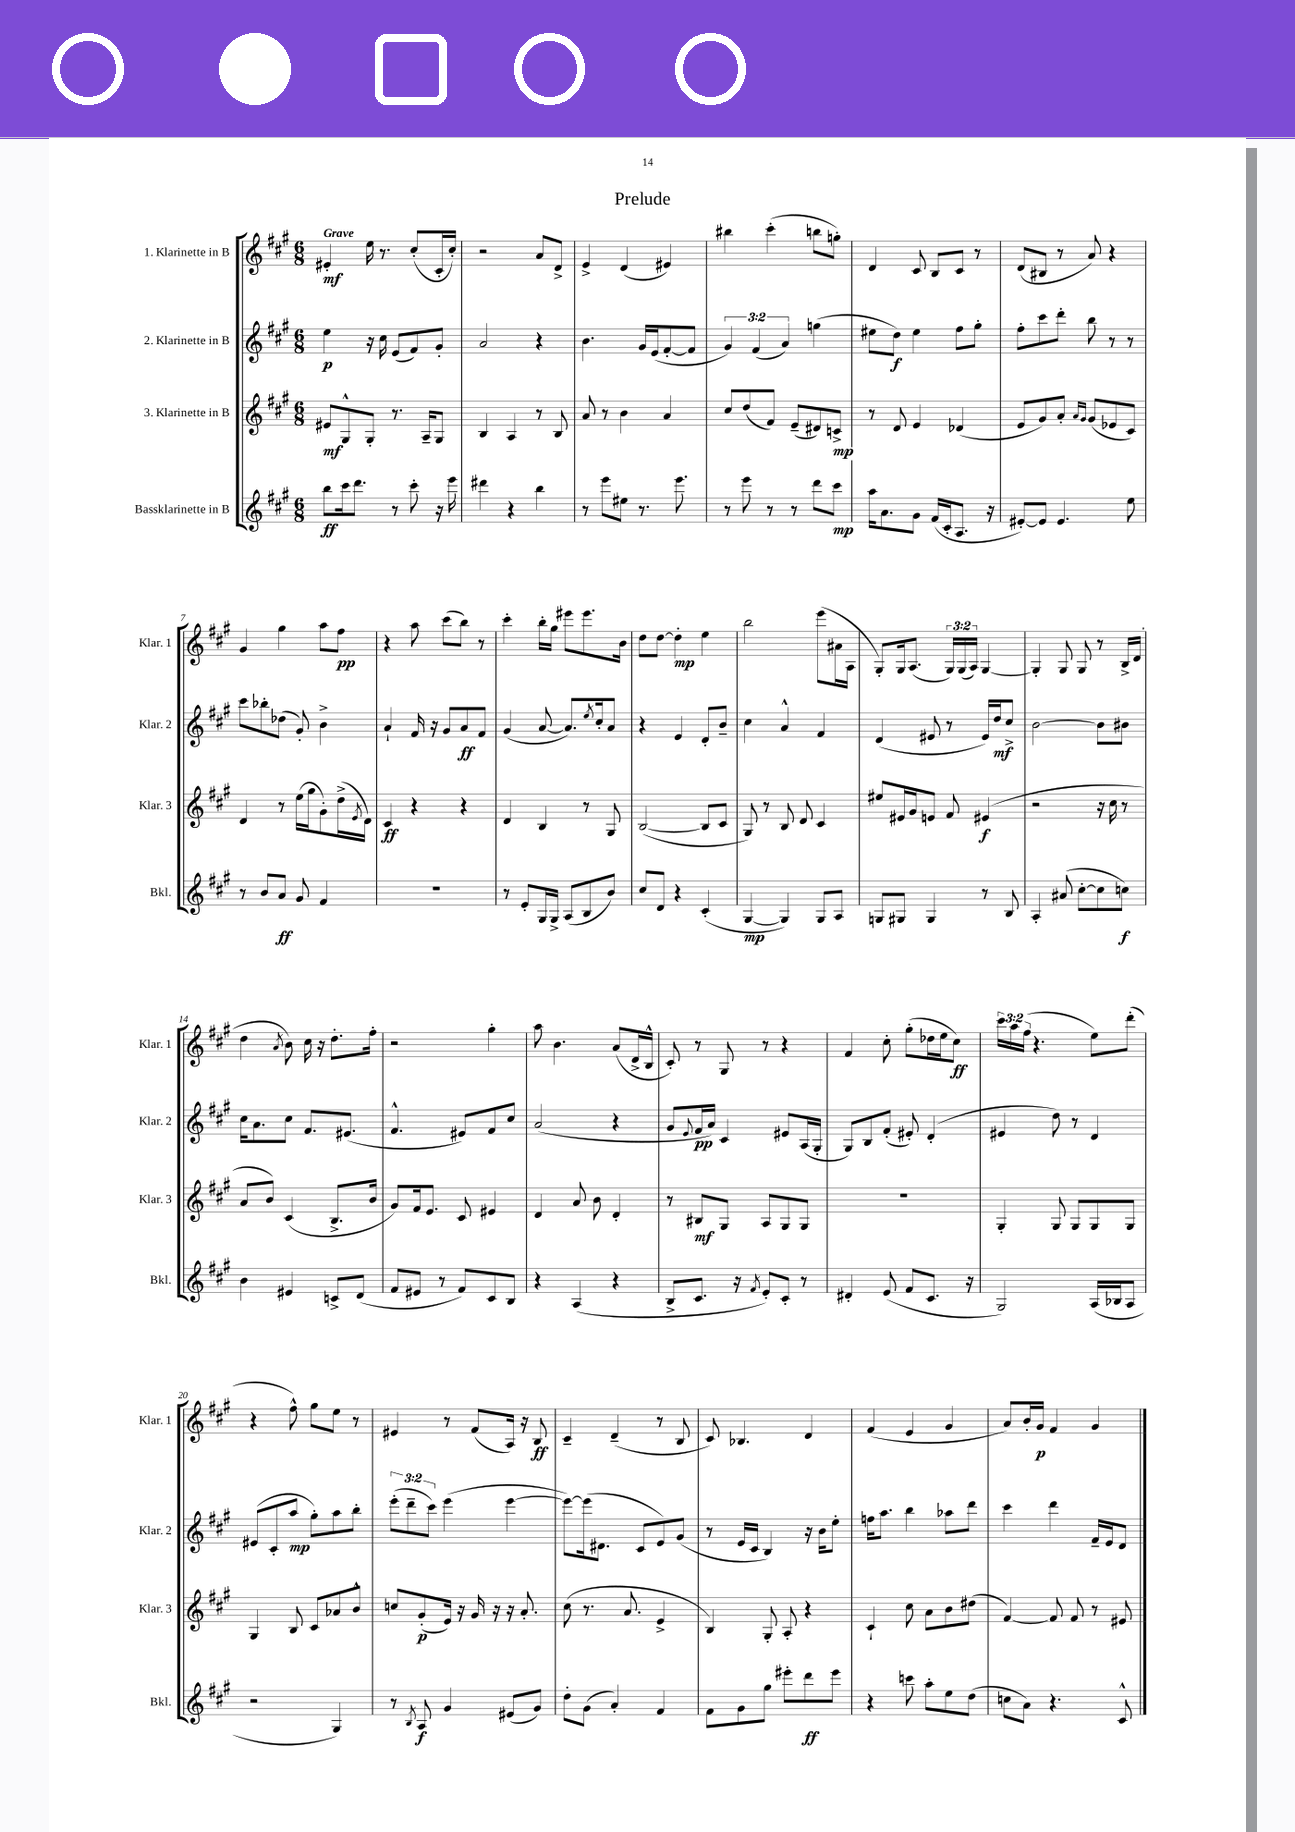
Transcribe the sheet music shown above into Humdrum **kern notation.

**kern	**kern	**kern	**kern
*staff4	*staff3	*staff2	*staff1
*clefG2	*clefG2	*clefG2	*clefG2
*k[f#c#g#]	*k[f#c#g#]	*k[f#c#g#]	*k[f#c#g#]
*M6/8	*M6/8	*M6/8	*M6/8
8bb	8e#	4ee	4e#'
16ccc#	8G#^^	.	.
8.ddd	.	.	.
.	8G#'	16r	16ee
.	.	16cc#	8.r
8r	8.r	(8e	.
8ccc#'	.	8f#)	(8cc#'
.	16A~	.	.
16r	8G#	8g#'	16c#'
16eee	.	.	16cc#')
=	=	=	=
4ddd#	4B	2a	2r
4r	4A	.	.
4bb	8r	4r	8a
.	8B	.	8d^
=	=	=	=
8r	8a	4.b	4e^
8eee	8r	.	.
8ee#	4b	.	(4d
8.r	.	16g#	.
.	.	(16e	.
.	4a	[8f#'	4e#)
8.eee	.	.	.
.	.	8f#]	.
=	=	=	=
8r	8cc#	6g#)	4bb#
8eee	(8dd	.	.
.	.	(6f#	.
8r	8f#)	.	(4ccc#'
.	.	6a)	.
8r	(8e~	.	.
8ddd	8d#)	(4gg	8bb
8ccc#	8c^	.	8gg')
=	=	=	=
16aa	8r	8ee#	4d
8.a	.	.	.
.	8d	8dd)	.
8g#	4e	4ee#	8c#
(16f#	.	.	8B
16c#'	.	.	.
8.A	(4d-	8ff#	8c#
.	.	8gg#'	8r
16r	.	.	.
=	=	=	=
[8e#')	8e	8ff#'	(8d
8e#]	8g#)	8ccc#	8B#
4.e#	8a'	8ddd'	8r
.	16qqa	.	.
.	16qqg#	.	.
.	(8g#	8bb	8a)
.	8e-	8r	4r
8ee	8c#)	8r	.
=	=	=	=
8r	4d	8ccc#	4g#
8b	.	8bb-'	.
8a	8r	(8dd-	4gg#
8g#	(16ee	8g#')	.
.	16gg#	.	.
4f#	8g#')	4b^	8aa
.	(16dd^	.	8ff#
.	8qe	.	.
.	16d)	.	.
=	=	=	=
2.r	4c#	4a`	4r
.	4r	16f#	8aa
.	.	16r	.
.	.	8g#	(8ccc#
.	4r	8a	8bb)
.	.	8f#	8r
=	=	=	=
8r	4d	(4g#	4ccc#'
8e'	.	.	.
16G#	4B	[8a	16bb'
16G#^	.	.	16gg#
(8A	.	8.a])	8eee#
8B	8r	.	8.eee#
.	.	8qee	.
.	.	16cc#'	.
8b)	8G#	8a	.
.	.	.	16b
=	=	=	=
8cc#	([2B	4r	8dd
8d	.	.	[8dd
4r	.	4e	4dd']
(4c#'	8B]	8d'	4ee
.	8c#	8b~	.
=	=	=	=
[4G#	8G#)	4cc#	2bb
.	8r	.	.
4G#])	8B	4a^^	.
.	8d	.	.
8G#	4c#	4f#	(8eee
8A	.	.	16a#
.	.	.	16A
=	=	=	=
8G	8ee#	(4d	8G#')
8G#	16e#	.	16G#
.	16g#	.	(8.A
4G#	8e	8e#	.
.	8f#	8r	24G#)
.	.	.	(24G#
.	.	.	24A)
8r	(4e#	16e#)	[4G#
.	.	16dd	.
8B	.	8cc#^	.
=	=	=	=
4A'	2r	[2b	4G#']
(8a#	.	.	8G#
[8cc#'	.	.	8G#
8cc#]	16r	8b]	8r
.	16cc#	.	.
8cc)	8r	8b#	16B^
.	.	.	(16d
=	=	=	=
4b	8a	16cc#	4dd
.	.	8.a	.
.	8b)	.	.
.	.	.	8qa
4e#	(4c#	8cc#	8b)
.	.	8.f#	16cc#
.	.	.	16r
8c^	8.B^	.	8.dd'
.	.	(8.e#	.
(8d	.	.	.
.	16b	.	16ff#'
=	=	=	=
8f#	8g#)	4.f#^^	2r
8e#	16f#	.	.
.	8.e	.	.
8r	.	.	.
8f#)	8c#	8e#)	.
8c#	4e#	8f#	4gg#'
8B	.	8cc#	.
=	=	=	=
4r	4d	(2a	8aa
.	.	.	4.b
(4A	8a	.	.
.	8b	.	.
4r	4d'	4r	(8a
.	.	.	16d^
.	.	.	16B^^
=	=	=	=
8B^	8r	8g#	8c#')
.	.	8qqe	.
8.c#	8B#	16f#	8r
.	.	16a)	.
.	8G#	4c#	8G#
16r	.	.	.
8qf#	.	.	.
8e')	8A	.	8r
8c#'	8G#	8e#	4r
8r	8G#	(16A	.
.	.	16G#'	.
=	=	=	=
4d#'	2.r	8G#)	4f#
.	.	8B	.
(8e	.	(8f#'	8cc#'
8f#	.	8e#')	(8gg#'
8.c#	.	(4d'	16dd-
.	.	.	16ee
.	.	.	8cc#)
16r	.	.	.
=	=	=	=
2G#)	4G#'	4e#	24ccc#
.	.	.	24aa
.	.	.	(24ff#
.	.	.	4.r
.	8G#	8dd)	.
.	8G#	8r	.
(16A	8G#	4d	8ee)
16B-	.	.	.
8A	8G#	.	(8ddd'
=	=	=	=
2r	4G#	(8e#	4r
.	.	8c#'	.
.	8B	8aa	8ff#^^)
.	8c#	8gg#')	8gg#
4G#)	8a-	8aa	8ee
.	8b^^	8bb'	8r
=	=	=	=
8r	8cc	(12eee'	4e#
.	.	12ddd~	.
8qB	.	.	.
8A	(8g#'	.	.
.	.	12ccc#)	.
4g#	16e)	(4eee	8r
.	16r	.	.
.	16g#	.	(8f#
.	16r	.	.
(8e#	16r	[4eee	16A)
.	8.a'	.	16r
8g#)	.	.	8B
=	=	=	=
8dd'	(8cc#	8eee_)	4c#~
(8g#	8.r	(16eee]	.
.	.	8.d#	.
4a')	.	.	(4d~
.	8.a	.	.
.	.	8c#	.
4f#	4e^	8e)	8r
.	.	(8g#	8B
=	=	=	=
8f#	4B)	8r	8c#)
8g#	.	16e	4.B-
.	.	16c#	.
8gg#	8G#'	4B)	.
8eee#'	8A'	.	.
8ddd	4r	16r	4d
.	.	16b	.
8eee#	.	8ee'	.
=	=	=	=
4r	4c#`	16ff	(4f#
.	.	8.aa	.
8ccc	8cc#	4bb	4e
8aa'	8a	.	.
8ee	8b	8aa-	4g#
(8dd	(8dd#	8ddd	.
=	=	=	=
8cc	[4f#)	4ccc#	8a)
8a)	.	.	16b'
.	.	.	16g#
4.r	8f#]	4ddd	4f#
.	8f#	.	.
.	8r	16f#~	4g#
.	.	16e	.
8c#^^	8e#	8d	.
==	==	==	==
*-	*-	*-	*-
